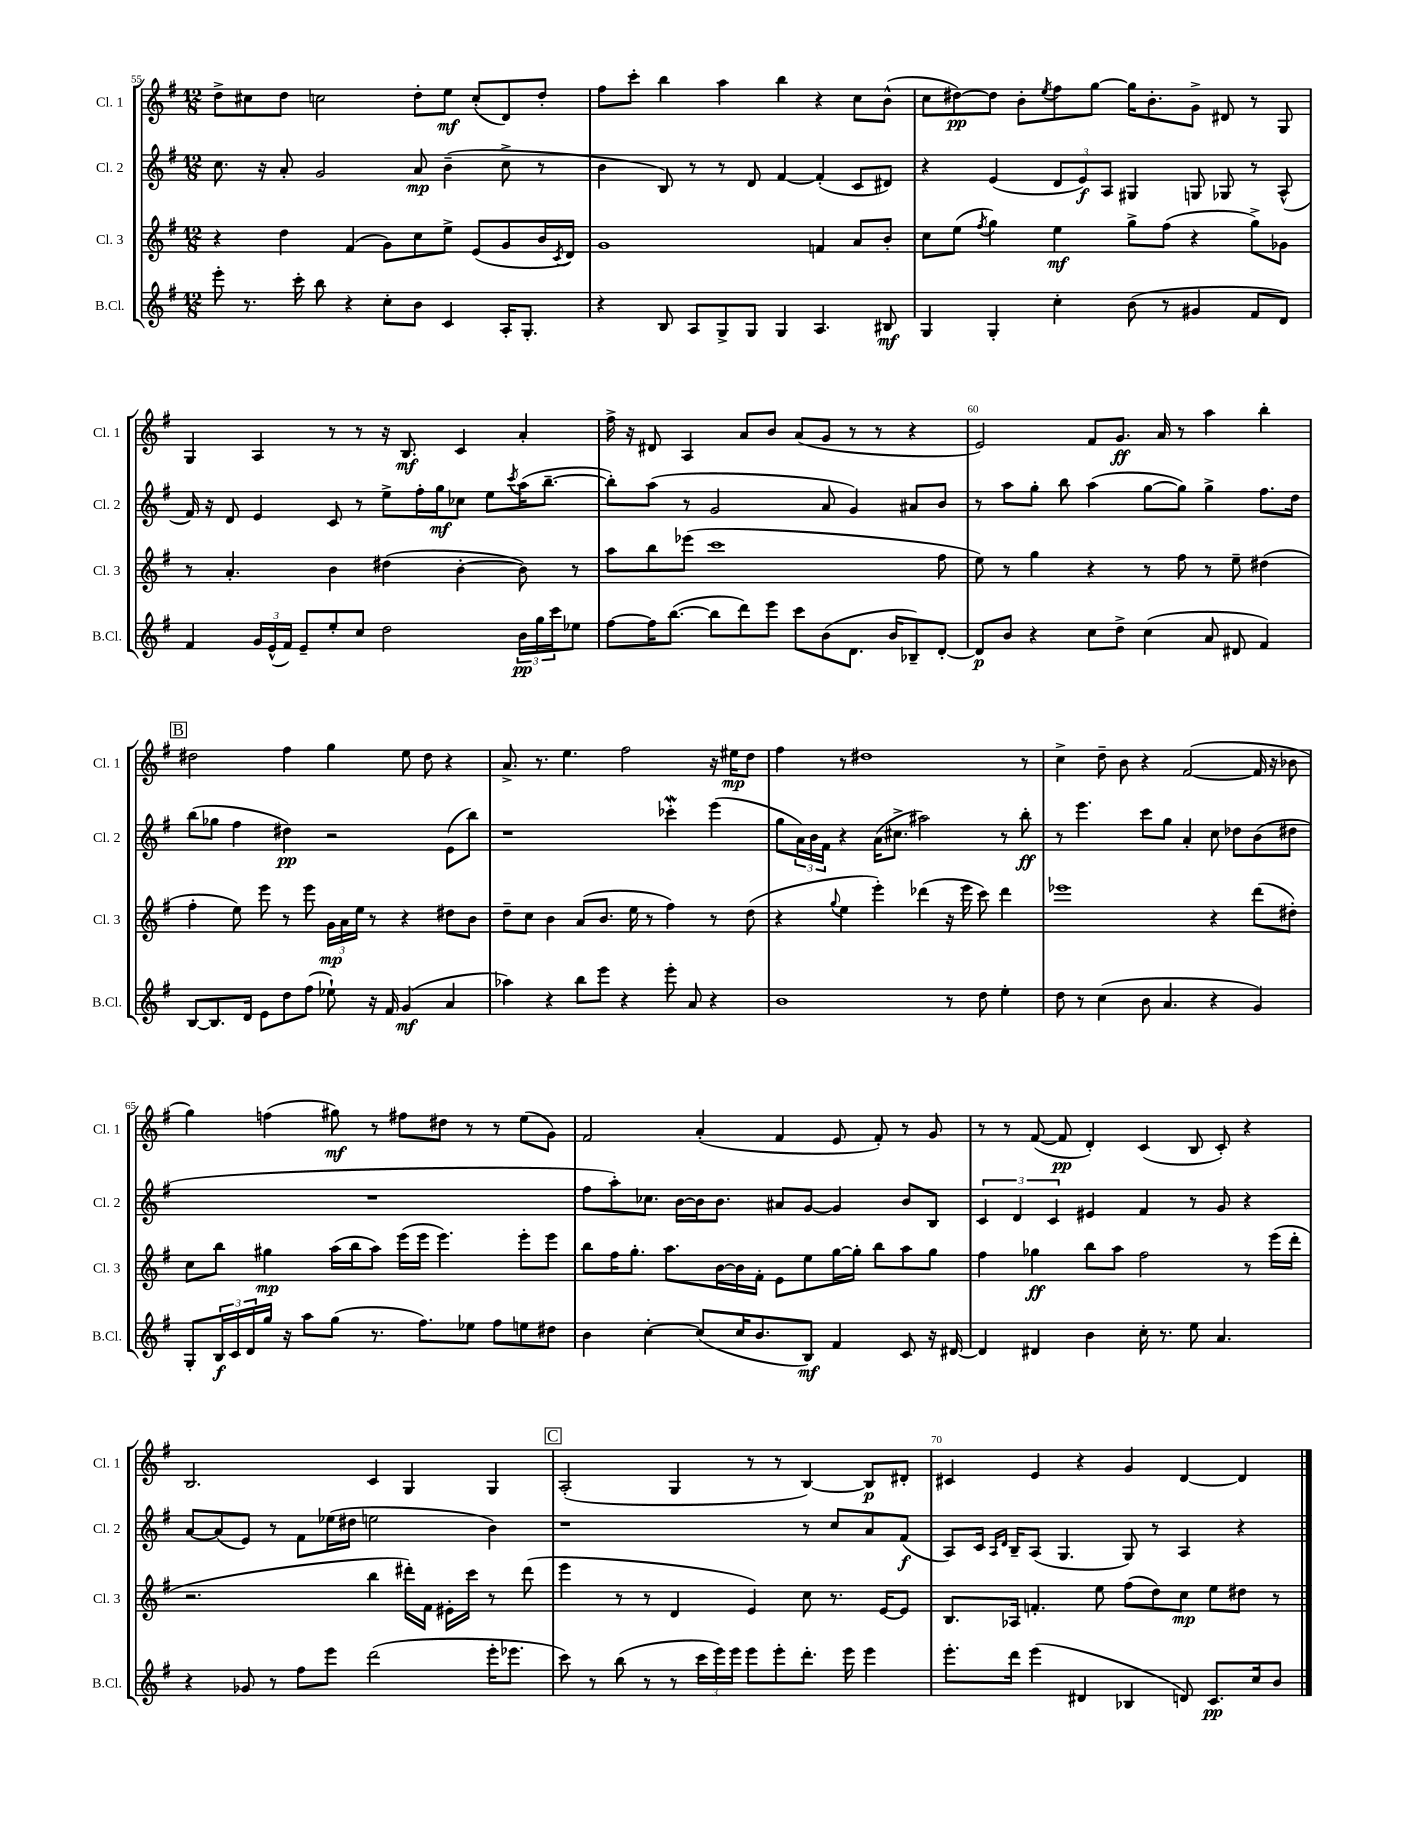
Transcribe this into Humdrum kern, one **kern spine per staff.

**kern	**kern	**kern	**kern
*staff4	*staff3	*staff2	*staff1
*clefG2	*clefG2	*clefG2	*clefG2
*k[f#]	*k[f#]	*k[f#]	*k[f#]
*M12/8	*M12/8	*M12/8	*M12/8
8eee'	4r	8.cc	8dd^
8.r	.	.	8cc#
.	.	16r	.
.	4dd	8a'	8dd
16ccc'	.	.	.
8bb	.	2g	2cc
4r	(4f#	.	.
8cc'	8g)	.	.
8b	8cc	8a	8dd'
4c	8ee^	(4b~	8ee
.	(8e	.	(8cc'
16A'	8g	8cc^	8d)
8.G'	.	.	.
.	16b	8r	8dd'
.	8qc	.	.
.	16d)	.	.
=	=	=	=
4r	1g	4b	8ff#
.	.	.	8ccc'
8B	.	8B)	4bb
8A	.	8r	.
8G^	.	8r	4aa
8G	.	8d	.
4G	.	[4f#	4bb
4.A	4f	(4f#']	4r
.	8a	8c	8cc
8B#	8b'	8d#)	(8b^^
=	=	=	=
4G	8cc	4r	8cc
.	(8ee	.	[8dd#)
.	8qff#	.	.
4G'	4gg)	(4e	8dd#]
.	.	.	8b'
.	.	.	8qee
4cc'	4ee	12d	8ff#
.	.	12e)	.
.	.	.	[8gg
.	.	12A	.
(8b	8gg^	4G#	16gg]
.	.	.	8.b'
8r	(8ff#	.	.
4g#	4r	8G	8g^
.	.	8G-	8d#
8f#	8gg^)	8r	8r
8d)	8g-	(8A^^	8G
=	=	=	=
4f#	8r	16f#)	4G
.	.	16r	.
.	4.a'	8d	.
24g	.	4e	4A
(24e^^	.	.	.
24f#)	.	.	.
8e~	.	.	.
8ee'	4b	8c	8r
8cc	.	8r	8r
2dd	(4dd#	8ee^	16r
.	.	.	8.B
.	.	16ff#'	.
.	.	16gg	.
.	[4b'	8cc-	4c
.	.	8ee	.
.	.	8qccc	.
24b	8b])	(16aa	4a'
24gg	.	.	.
.	.	[8.bb~	.
24ccc	.	.	.
8ee-	8r	.	.
=	=	=	=
[8ff#	8aa	8bb'])	16ff#^
.	.	.	16r
16ff#]	8bb	(8aa	8d#
([8.bb	.	.	.
.	(8eee-	8r	4A
8bb]	1ccc	2g	.
8ddd)	.	.	8a
8eee	.	.	8b
8ccc	.	.	(8a
(8b	.	8a	8g
8.d	.	4g)	8r
.	.	.	8r
16b	.	.	.
8B-~)	.	8a#	4r
[8d'	8ff#	8b	.
=	=	=	=
8d]	8ee)	8r	2e)
8b	8r	8aa	.
4r	4gg	8gg'	.
.	.	8bb	.
8cc	4r	(4aa	8f#
8dd^	.	.	8.g
(4cc	8r	[8gg	.
.	.	.	16a
.	8ff#	8gg])	8r
8a	8r	4gg^	4aa
8d#	8ee~	.	.
4f#)	(4dd#	8.ff#	4bb'
.	.	16dd	.
=	=	=	=
[8B	4ff#'	(8bb	2dd#
8.B]	.	8gg-	.
.	8ee)	4ff#	.
16d	.	.	.
8e	8eee	.	.
8dd	8r	4dd#)	4ff#
(8ff#	8eee	.	.
8ee-`)	24g	2r	4gg
.	24a	.	.
.	24ee	.	.
16r	8r	.	.
16f#	.	.	.
(4g	4r	.	8ee
.	.	.	8dd#
4a	8dd#	(8e	4r
.	8b	8bb)	.
=	=	=	=
4aa-)	8dd~	1r	8.a^
.	8cc	.	.
.	.	.	8.r
4r	4b	.	.
.	.	.	4.ee
8bb	(8a	.	.
8eee	8.b	.	.
4r	.	.	2ff#
.	16ee	.	.
.	8r	.	.
8eee'	4ff#)	4ccc-'	.
8a	.	.	.
4r	8r	(4eee	16r
.	.	.	16ee#
.	(8dd	.	8dd
=	=	=	=
1b	4r	8gg	4ff#
.	.	24a)	.
.	.	24b	.
.	.	24f#	.
.	8qqgg	.	.
.	4ee	4r	8r
.	.	.	1dd#
.	4eee')	(16a	.
.	.	8.cc#^	.
.	(4ddd-	2aa#)	.
8r	16r	.	.
.	16eee	.	.
8dd	8ccc)	.	.
4ee'	4ddd-	8r	.
.	.	8bb'	8r
=	=	=	=
8dd	1eee-	8r	4cc^
8r	.	4.eee	.
(4cc	.	.	8dd~
.	.	.	8b
8b	.	8ccc	4r
4.a	.	8gg	.
.	.	4a'	([2f#
4r	4r	8cc	.
.	.	8dd-	.
4g)	(8ddd	(8b	16f#]
.	.	.	16r
.	8dd#')	8dd#	8b-
=	=	=	=
8G'	8cc	1.r	4gg)
24B	8bb	.	.
24c	.	.	.
24d	.	.	.
16gg	4gg#	.	(4ff
16r	.	.	.
8aa	.	.	.
(8gg	(16aa	.	8gg#)
.	16bb	.	.
8.r	8aa)	.	8r
.	(16eee	.	8ff#
8.ff#)	16eee	.	.
.	4.eee)	.	8dd#
8ee-	.	.	8r
8ff#	.	.	8r
8ee	8eee'	.	(8ee
8dd#	8eee	.	8g)
=	=	=	=
4b	8bb	8ff#	2f#
.	16ff#	8aa')	.
.	8.gg'	.	.
[4cc'	.	8.cc-	.
.	8.aa	.	.
.	.	[16b	.
(8cc]	.	16b]	(4a'
.	[16b	8.b	.
16cc	16b]	.	.
8.b	16f#'	.	.
.	8e	8a#	4f#
8B)	8ee	[8g	.
4f#	[16gg	4g]	8e
.	16gg']	.	.
.	8bb	.	8f#')
8c	8aa	8b	8r
16r	8gg	8B	8g
[16d#	.	.	.
=	=	=	=
4d#]	4ff#	6c	8r
.	.	.	8r
.	.	6d	.
4d#	4gg-	.	([8f#
.	.	6c	.
.	.	.	8f#]
4b	8bb	4e#	4d')
.	8aa	.	.
16cc'	2ff#	4f#	(4c
8.r	.	.	.
8ee	.	8r	8B
4.a	.	8g	8c')
.	8r	4r	4r
.	(16eee	.	.
.	16ddd'	.	.
=	=	=	=
4r	2.r	[8a	2.B
.	.	(8a]	.
8g-	.	8e)	.
8r	.	8r	.
8ff#	.	8f#	.
8eee	.	(16ee-	.
.	.	16dd#	.
(2ddd	4bb	2ee	4c
.	16ddd#')	.	4G
.	16f#	.	.
.	16e#'	.	.
.	16ccc	.	.
16eee'	8r	4b)	4G
8.eee-	.	.	.
.	(8ddd#	.	.
=	=	=	=
8ccc)	4eee	1r	(2A'
8r	.	.	.
(8bb	8r	.	.
8r	8r	.	.
8r	4d	.	4G
24ccc	.	.	.
24eee)	.	.	.
24eee	.	.	.
8eee	4e)	.	8r
8eee'	.	.	8r
8.ddd'	8cc	8r	[4B)
.	8.r	8cc	.
16eee	.	.	.
4eee	.	8a	8B]
.	[16e	.	.
.	8e]	(8f#	8d#'
=	=	=	=
8.eee'	8.B	8A)	4c#
.	.	16c	.
.	.	16qqA	.
.	.	16qqd	.
16ddd	16A-	16B~	.
(4eee	4.f'	(8A	4e
.	.	4.G	.
4d#	.	.	4r
.	8ee	.	.
4B-	(8ff#	8G)	4g
.	8dd)	8r	.
8d)	8cc	4A	[4d
8.c	8ee	.	.
.	8dd#	4r	4d]
16cc	.	.	.
8b	8r	.	.
==	==	==	==
*-	*-	*-	*-
